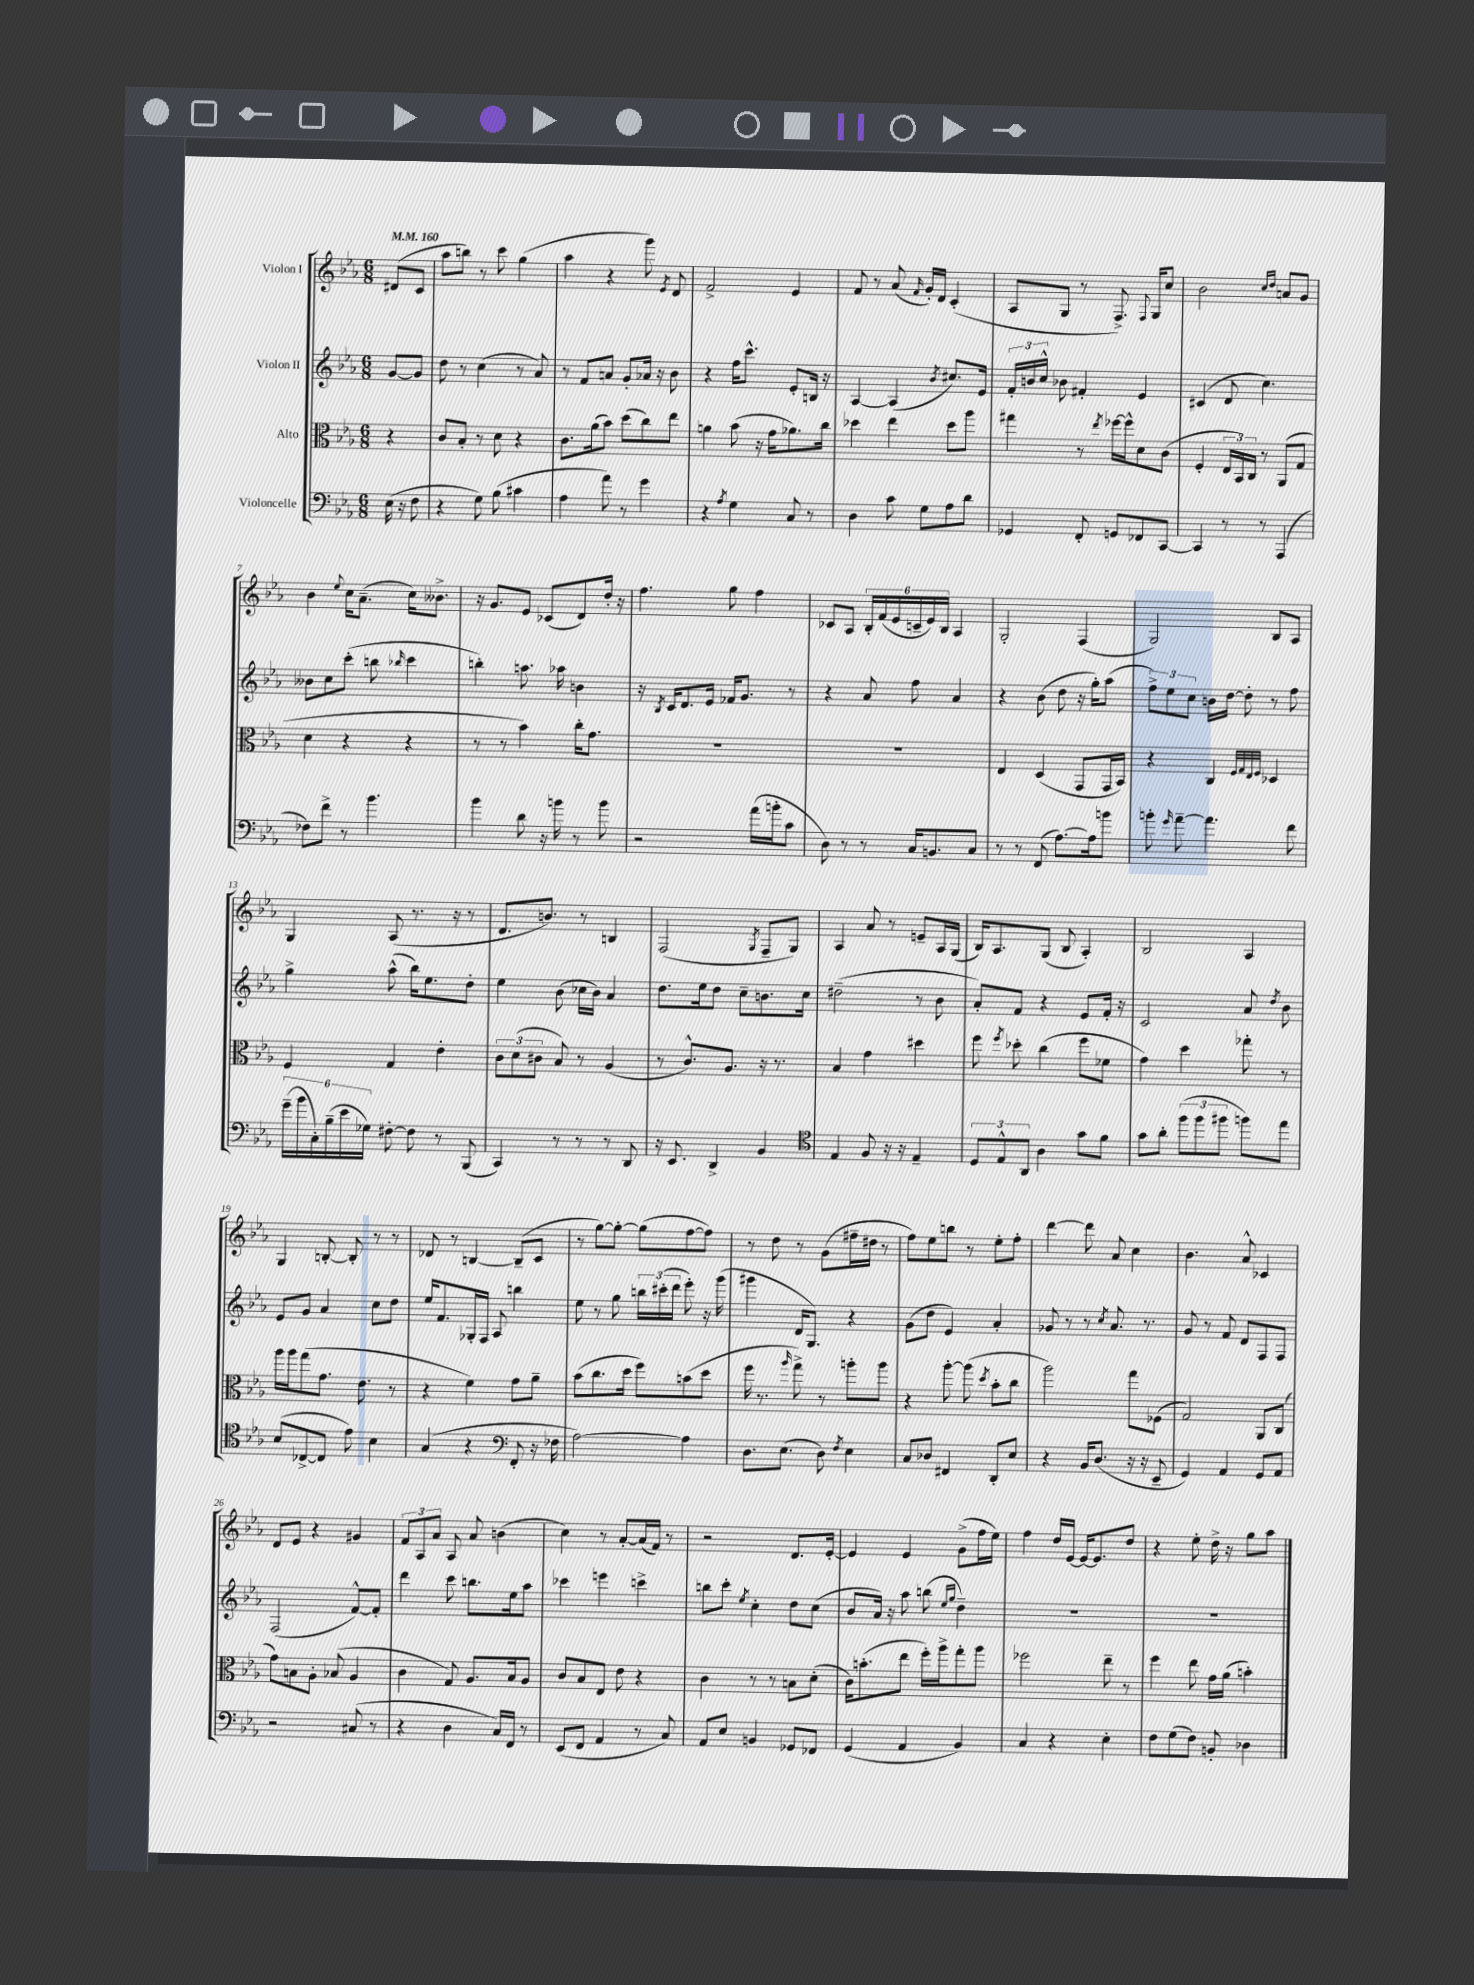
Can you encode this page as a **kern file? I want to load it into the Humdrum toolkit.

**kern	**kern	**kern	**kern
*staff4	*staff3	*staff2	*staff1
*clefF4	*clefC3	*clefG2	*clefG2
*k[b-e-a-]	*k[b-e-a-]	*k[b-e-a-]	*k[b-e-a-]
*M6/8	*M6/8	*M6/8	*M6/8
*MM160	*MM160	*MM160	*MM160
(16E-\	4r	[8g/L	(8d#/L
16r	.	.	.
8F\	.	8g/]J	8c/J
=	=	=	=
4r	8c/L	8dd\	8aa-\L
.	8B-'/J	8r	8bb\J)
8G\)	8r	(4cc\	8r
(8B-\	8d\	.	8ccc\
4c#\	4r	8r	(4gg\
.	.	8a-/)	.
=	=	=	=
4A-\	8.c\L	8r	4aa-\
.	.	8f/L	.
.	(16a-\k	.	.
8a-\)	8b-\J)	8a/J	4r
8r	(8dd\L	8g'/L	.
4g\	8cc\)	16a-/Jk	8ggg\)
.	.	16r	.
.	.	.	8qe-/
.	8ee-\J	8b-\	8d/
=	=	=	=
4r	4a\	4r	2f^/
8qA-/	.	.	.
4G\	(8b-\	16ff\LK	.
.	.	8.ccc^^\J	.
.	16r	.	.
.	16g\LK	.	.
8C/	8.a-\)	8e-'/L	4e-/
8r	.	16B/Jk	.
.	16cc\Jk	16r	.
=	=	=	=
4D\	4dd-\	[4A-/	8f/
.	.	.	8r
8c\	4ee-\	(4A-/]	(8a-/
.	.	.	16qqf/
8G\L	.	.	16g'/LL)
.	.	.	16d/JJ
.	.	8qb-/	.
8A-\	8dd-\L	8.cc#/L)	(4c'/
8d\J	8aa-\J	.	.
.	.	16e-/Jk	.
=	=	=	=
4GG-/	4gg#\	24f'/LL	8A-/L
.	.	24b/	.
.	.	24cc^^/JJ	.
.	.	8b-\	8G/J
8FF'/	8r	4f#'/	8r
.	8qee-/	.	.
8GG/L	[16ff-\LL	.	8.F^/)
.	16ff-^^\]J	.	.
8FF-/	8d\	4e-/	.
.	.	.	8qqF/
.	.	.	16G/LK
[8CC/J	(8c\J	.	8cc/J
=	=	=	=
4CC/]	4F'/	(4c#/	2b-\
8r	24E-/LL	8d/	.
.	24BB-/)	.	.
.	24C/JJ	.	.
8r	8r	4.cc\)	.
.	.	.	16qqcc/LL
.	.	.	16qqdd/JJ
(4AAA-/	(8AA-/L	.	8a/L
.	8G/J	.	8g/J
=	=	=	=
8F-\L)	4d\	8b--\L	4b-\
8f^\J	.	8cc\	.
.	.	.	8qqee-/
8r	4r	(8ccc'\J	16cc\LK
.	.	.	(8.a-~\J
4.b-\	.	8bb\	.
.	.	16qqbb-/	.
.	4r	4ccc\	16cc\LK)
.	.	.	8.b--^\J
=	=	=	=
4b-\	8r	4bb'\)	16r
.	.	.	8.g/L
.	8r	.	.
8d\	4b-\)	8.aa\	8e-/J
16r	.	.	(8c-/L
16b\	.	16aa-\	.
8r	16cc'\LK	4b\	8d/)
.	8.g\J	.	.
8b\	.	.	16dd'/Jk
.	.	.	16r
=	=	=	=
2r	2.r	16r	4.ff\
.	.	8qB-/	.
.	.	16c/LK	.
.	.	8.d/	.
.	.	16e-/Jk	.
.	.	16f-/LK	8gg\
.	.	8.g/J	.
(16a-\LL	.	.	4ff\
16b'\J	.	.	.
8c\J	.	8r	.
=	=	=	=
8D\)	2.r	4r	8c-/L
8r	.	.	8A-/J
8r	.	8a-/	24B-'/LL
.	.	.	(24f/
.	.	.	24e-/
16C/LK	.	8ff\	24c~/
.	.	.	24e-/)
8.BB/	.	.	.
.	.	.	24B-/JJ
.	.	4a-/	4A-/
8C/J	.	.	.
=	=	=	=
8r	4E-/	4r	2G'/
8r	.	.	.
(8FF/	(4D/	(8b-\	.
[8.A-\L)	.	8dd\	.
.	8GG/L	16r	(4F/
16A-\]k	.	16gg'\LK)	.
8b\J	16GG/L	(8aa-\J	.
.	16BB-/JJ)	.	.
=	=	=	=
8b'\	4r	12ff^\L)	2G/)
.	.	12ee-\	.
16qqg/	.	.	.
[8a-~\	.	.	.
.	.	12cc\J	.
4.a-\]	4C/	16b\LL	.
.	.	[16dd\JJ	.
.	.	8dd'\]	.
.	32qqF/LLL	.	.
.	32qqG/	.	.
.	32qqE-/	.	.
.	32qqF/JJJ	.	.
.	4D-/	8r	8B-/L
8f\	.	8ff\	8A-/J
=	=	=	=
(24g~\LL	4F/	4gg^\	4G/
24b-\	.	.	.
24C'\)	.	.	.
(24B-~\	.	.	.
24e-\	.	.	.
24G-\JJ)	.	.	.
[8F#'\	4G/	(8aa-^^\	(8A-/
8F#\]	.	16bb-\LK)	8.r
.	.	8.ee-\	.
8r	4e-'\	.	.
.	.	.	16r
(8BBB-/	.	8dd'\J	8r
=	=	=	=
4CC/)	12c\L	4ee-\	8.d/L
.	(12d\	.	.
.	12c#\J	.	.
.	.	.	8.b/J)
8r	8B-/)	(8b-\	.
8r	8r	16cc-\LL	8r
.	.	16b-\JJ)	.
8r	(4A-/	4a-/	4B/
8DD/	.	.	.
=	=	=	=
16r	8r	8.dd\L	(2F/
8.EE-/	.	.	.
.	8.c^^/L)	.	.
.	.	16ee-\k	.
4DD^/	.	8dd\J	.
.	8.A-/J	.	.
.	.	8cc~\L	.
.	.	.	8qG/
4BB-/	16r	8.b\	8F~/L
.	8.r	.	.
.	.	.	8G/J)
.	.	16cc\Jk	.
=	=	=	=
*clefC4	*	*	*
4E-/	4B-/	(2dd#~\	4A-/
8F/	4g\	.	8a-/
16r	.	.	8r
16r	.	.	.
4E-~/	4dd#\	8r	8e~/L
.	.	8b-\	16A-/L
.	.	.	(16G/JJ
=	=	=	=
12D/L	8ff\	8a-'/L)	16B-/LK)
.	.	.	8.A-/
12E-^^/	.	.	.
.	8qff/	.	.
.	8dd-'\	8f/J	.
12AA-/J	.	.	.
4A-\	(4cc\	4r	(8G/J
.	.	.	8B-/
8g\L	8ff\L	8e-/L	4A-'/)
8f\J	8f-\J	16f'/Jk	.
.	.	16r	.
=	=	=	=
8g\L	4g\)	2c/	2B-/
8a-'\J	.	.	.
(12ff\L	4dd\	.	.
12ff\	.	.	.
12ff#\J	.	.	.
8ff\L)	8gg-'\	8a-/	4A-/
.	.	8qdd/	.
8ee-\J	8r	8b-\	.
=	=	=	=
(8B-/L	16aa-\LL	8e-/L	4G/
.	16aa-\J	.	.
[8C-^/	(8gg\	8g/J	.
8C-/]J	8.g\J	4a-/	[8B'/
8e-\)	.	.	8B'/]
.	8.e-\	.	.
4B-\	.	8cc\L	8r
.	8r	8dd\J	8r
=	=	=	=
(4G/	4r	16ee-/LK	8d-/
.	.	8.f/	.
.	.	.	8r
4r	4f\)	16G-'/L	[4B/
.	.	16F/JJ	.
.	.	8A-/	.
*clefF4	*	*	*
8FF'/	8g\L	4bb\	(8B~/]L
16r	8a-~\J	.	8c/J
16F-\	.	.	.
=	=	=	=
[2A-\)	(8b-\L	8ee-\	8r
.	8.cc\	8r	[8gg\L)
.	.	8gg\	8gg'\_J
.	16dd\Jk	.	.
.	8ff\L)	24bb\LL	(8gg\]L
.	.	(24ccc#'\	.
.	.	24ddd\JJ	.
4A-\]	(8b\	8eee-'\)	[8ff\
.	8dd\J	16r	8ff\]J)
.	.	(16ggg\	.
=	=	=	=
8.D\L	16ff\	4ggg#\	8r
.	8.r	.	.
.	.	.	8dd\
(8.E-\J	.	.	.
.	16qqaa-/	.	.
.	8gg^\)	16d/LK	8r
.	.	8.G/J)	.
8D\)	8r	.	(8g\L
8qF/	.	.	.
4E-\	8aa'\L	4r	16ff#~\L
.	.	.	16dd#\JJ
.	8aa\J	.	8r
=	=	=	=
8C/L	4r	(8g\L	8ff\L)
8D-/J	.	8dd\J	8ee-\
4FF#/	[8aa-'\	4e-/)	8bb\J
.	(8aa-\]	.	8r
.	8qdd/	.	.
8DD'/L	8b-'\L	4a-'/	8ee-'\L
8E-/J	8cc\J	.	8ff'\J
=	=	=	=
4r	2aa-\)	8g-/	[4ddd\
.	.	8r	.
16BB-/LK	.	8r	8ddd\]
(8.D/J	.	.	.
.	.	8qcc/	.
.	.	8.a-/	8a-/
16r	8gg\L	.	4cc\
16r	.	8.r	.
8EE-~/	(8F-\J	.	.
=	=	=	=
4GG/)	2G/)	8g/	4.b-\
.	.	8r	.
4AA-/	.	8f/	.
.	.	8d/L	8a-^^/
8GG/L	8AA-/L	8F/	4c-/
8AA-/J	(8C/J	8F/J	.
=	=	=	=
2r	8g\L)	(2F/	8d/L
.	8B\	.	8e-/J
.	8A-'\J	.	4r
.	(8B-/	.	.
(8C#/	4A-/	[8f^^/L)	4g#/
8r	.	8f'/]J	.
=	=	=	=
4r	4c\	4ddd\	12f/L
.	.	.	12A-/
.	.	.	12a-/J
4D\	8G/)	8ccc\	8A-/
.	8.A-/L	8.bb\L	8a-/
16C/LL)	.	.	(4b\
16FF/JJ	16B-/k	16ee-\k	.
8r	8A-/J	8aa-\J	.
=	=	=	=
(8EE-/L	8c/L	4ccc-\	4cc\)
8FF/J	8B-/	.	.
4AA-/	8E-/J	4eee\	8r
.	8e-\	.	[8a-'/L
8r	4r	4ccc^\	(16a-/]L
.	.	.	16f/JJ)
8C/)	.	.	8r
=	=	=	=
8AA-/L	4c\	8bb\L	2r
8E-/J	.	8ccc'\J	.
.	.	8qee-/	.
4BB/	8r	4cc'\	.
.	8r	.	.
8GG-/L	8B\L	8dd\L	8.d/L
8FF-/J	(8d'\J	(8cc\J	.
.	.	.	[16e-'/Jk
=	=	=	=
(4GG/	16c\LK)	8b-/L	4e-/]
.	(8.b'\	.	.
.	.	16a-/Jk)	.
.	.	16r	.
4AA-/	8ee-\J	8aa-\	4e-/
.	16ff'\LL)	(8bb\	.
.	16aa-^\J	.	.
.	.	16qqee-/LL	.
.	.	16qqgg/JJ	.
4BB-/)	8gg'\	4dd~\)	(8g^\L
.	8aa-\J	.	16ff\L
.	.	.	16ee-\JJ)
=	=	=	=
4C/	2ff-\	2.r	4ff\
4r	.	.	16dd/LL
.	.	.	[16e-/JJ
.	.	.	16e-/_LK
.	.	.	8.e-/]
4E-'\	8ee-~\	.	.
.	8r	.	8dd/J
=	=	=	=
8F\L	4ff\	2.r	4r
(8G\	.	.	.
8F\J)	8ee-\	.	8ee-'\
8BB'/	16g\LL	.	16dd^\
.	(16a-\JJ	.	16r
4D-\	4b'\)	.	8gg\L
.	.	.	8aa-\J
==	==	==	==
*-	*-	*-	*-
